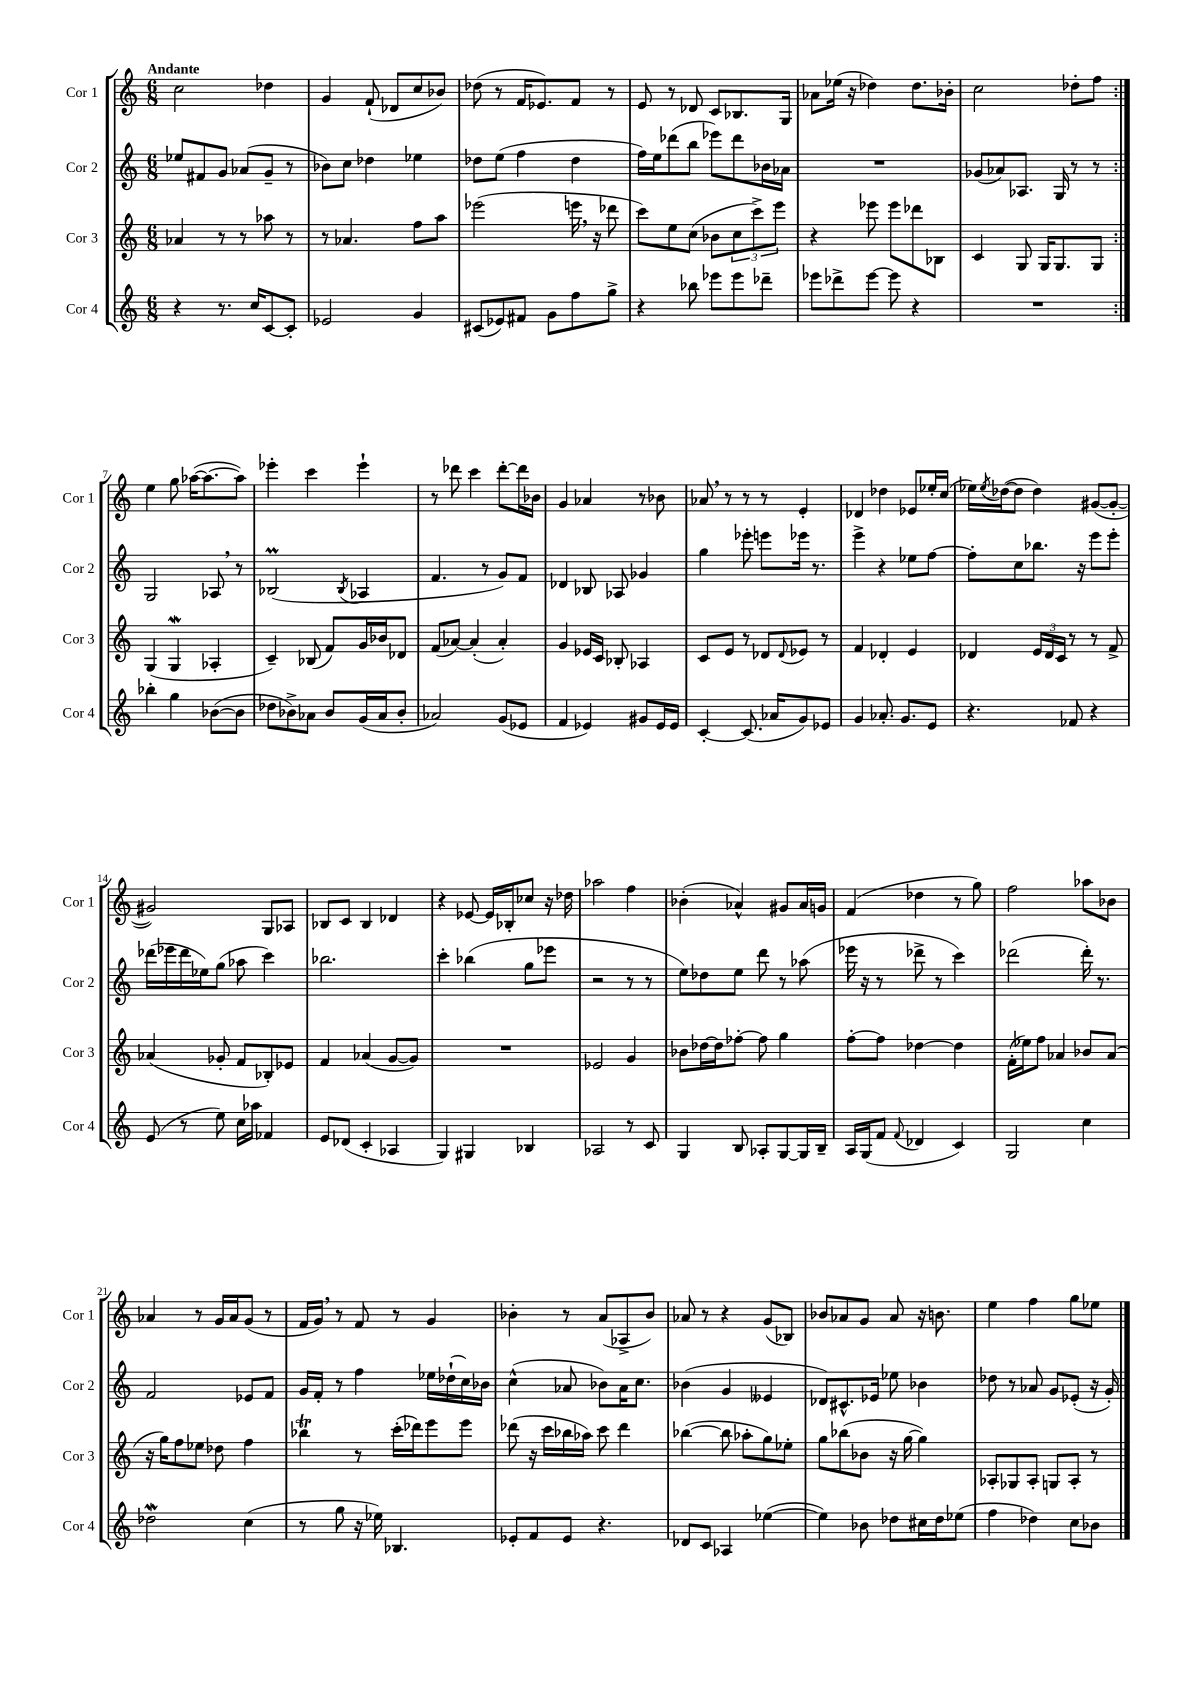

**kern	**kern	**kern	**kern
*staff4	*staff3	*staff2	*staff1
*clefG2	*clefG2	*clefG2	*clefG2
*k[]	*k[]	*k[]	*k[]
*M6/8	*M6/8	*M6/8	*M6/8
4r	4a-	8ee-	2cc
.	.	8f#	.
8.r	8r	8g	.
.	8r	(8a-	.
16cc	.	.	.
[8c	8aa-	8g~	4dd-
8c']	8r	8r	.
=	=	=	=
2e-	8r	8b-)	4g
.	4.a-	8cc	.
.	.	4dd-	(8f`
.	.	.	8d-
4g	8ff	4ee-	8cc
.	8aa	.	8b-)
=	=	=	=
(8c#	(2eee-	8dd-	(8dd-
8e-)	.	(8ee	8r
8f#	.	4ff	16f
.	.	.	8.e-)
8g	.	.	.
8ff	16eee	4dd-	8f
.	16r	.	.
8gg^	8ddd-	.	8r
=	=	=	=
4r	8ccc)	16ff)	8e
.	.	16ee	.
.	8ee	(8ddd-	8r
8bb-	(8cc	8bb	8d-
8eee-	8b-	8eee-)	8c
8eee-	12cc	8ddd-	8.B-
.	12ccc^)	.	.
8ddd-~	.	16b-	.
.	12eee	.	.
.	.	16a-	16G
=	=	=	=
8eee-	4r	2.r	8a-
8ddd-^	.	.	(16ee-
.	.	.	16r
[8eee-	8eee-	.	4dd-)
8eee-]	8eee-	.	.
4r	8ddd-	.	8.dd-
.	8B-	.	.
.	.	.	16b-'
=	=	=	=
2.r	4c	(8g-	2cc
.	.	8a-)	.
.	8G	8.A-	.
.	16G	.	.
.	8.G	16G	.
.	.	8r	8dd-'
.	8G	8r	8ff
=:|!	=:|!	=:|!	=:|!
4bb-'	(4G	2G	4ee
4gg	4G	.	8gg
.	.	.	([16aa-
.	.	.	8.aa-_
([8b-	4A-'	8A-	.
8b-]	.	8r	8aa-])
=	=	=	=
8dd-	4c~)	(2B-	4eee-'
8b-^)	.	.	.
8a-	(8B-	.	4ccc
8b-	8f)	.	.
.	.	8qB-	.
(16g	16g	4A-	4eee-`
16a-	16b-	.	.
8b-'	8d-	.	.
=	=	=	=
2a-)	(8f	4.f	8r
.	[8a-)	.	8ddd-
.	(4a-']	.	4ccc
.	.	8r	.
(8g	4a-')	8g)	[8ddd-'
8e-	.	8f	16ddd-]
.	.	.	16b-
=	=	=	=
4f	4g	4d-	4g
4e-)	16e-	8B-	4a-
.	16c	.	.
.	8B-'	8A-	.
8g#	4A-	4g-	8r
16e-	.	.	8b-
16e-	.	.	.
=	=	=	=
[4c'	8c	4gg	8a-
.	8e	.	8r
(8.c]	8r	8eee-'	8r
.	8d-	8eee	8r
16a-	.	.	.
.	8qqd-	.	.
8g)	8e-	16eee-	4e'
.	.	8.r	.
8e-	8r	.	.
=	=	=	=
4g	4f	4eee^	4d-
8.a-'	4d-'	4r	4dd-
8.g	.	.	.
.	4e	8ee-	8e-
8e	.	[8ff	16ee-'
.	.	.	(16cc
=	=	=	=
4.r	4d-	8ff']	16ee-)
.	.	.	8qee-
.	.	.	([16dd-
.	.	8cc	8dd-]
.	24e	8.bb-	4dd-)
.	24d-	.	.
.	24c	.	.
8f-	8r	.	.
.	.	16r	.
4r	8r	8eee	([8g#
.	8f^	8eee'	8g#'_
=	=	=	=
(8e	(4a-	(16ddd-	2g#])
.	.	16eee-	.
8r	.	16ddd-	.
.	.	16ee-)	.
8ee)	8g-'	(8gg	.
16cc	8f	8aa-	.
16aa-	.	.	.
4f-	8B-')	4ccc)	8G
.	8e-	.	8A-
=	=	=	=
8e	4f	2.bb-	8B-
(8d-	.	.	8c
4c'	(4a-	.	4B-
4A-	[8g	.	4d-
.	8g])	.	.
=	=	=	=
4G)	2.r	4ccc'	4r
4G#	.	(4bb-	[8e-
.	.	.	16e-]
.	.	.	16B-'
4B-	.	8gg	8cc-
.	.	8eee-	16r
.	.	.	16dd-
=	=	=	=
2A-	2e-	2r	2aa-
8r	4g	8r	4ff
8c	.	8r	.
=	=	=	=
4G	8b-	8ee)	(4b-'
.	[16dd-	8dd-	.
.	16dd-]	.	.
8B	[8ff-'	8ee	4a-^^)
8A-'	8ff-]	8ddd	.
[8G	4gg	8r	8g#
16G]	.	(8aa-	16a-
16B~	.	.	16g
=	=	=	=
16A	[8ff'	16eee-	(4f
(16G	.	16r	.
8f	8ff]	8r	.
8qqf	.	.	.
4d-	[4dd-	8ddd-^	4dd-
.	.	8r	.
4c)	4dd-]	4ccc)	8r
.	.	.	8gg)
=	=	=	=
2G	(16f'	(2ddd-	2ff
.	16ee-)	.	.
.	8ff	.	.
.	4a-	.	.
4cc	8b-	16ddd-')	8aa-
.	.	8.r	.
.	(8a-	.	8b-
=	=	=	=
2dd-	16r	2f	4a-
.	16gg)	.	.
.	8ff	.	.
.	8ee-	.	8r
.	8dd-	.	16g
.	.	.	16a-
(4cc	4ff	8e-	(8g
.	.	8f	8r
=	=	=	=
8r	4bb-	16g	16f
.	.	16f'	16g)
8gg	.	8r	8r
16r	8r	4ff	8f
16ee-)	.	.	.
4.B-	(16ccc'	.	8r
.	16ddd-)	.	.
.	8eee	16ee-	4g
.	.	(16dd-`	.
.	8eee	16cc)	.
.	.	16b-	.
=	=	=	=
8e-'	(8ddd-	(4cc^^	4b-'
8f	16r	.	.
.	16ccc	.	.
8e-	16bb-	8a-	8r
.	16aa-)	.	.
4.r	8ccc	8b-)	(8a
.	4ddd-	16a-	8A-^
.	.	8.cc	.
.	.	.	8b-)
=	=	=	=
8d-	([4bb-	(4b-	8a-
8c	.	.	8r
4A-	8bb-]	4g	4r
.	8aa-'	.	.
([4ee-	8gg)	4e--	(8g
.	8ee-'	.	8B-)
=	=	=	=
4ee-])	8gg	8d-)	8b-
.	(8bb-	8.c#^^	8a-
8b-	8b-	.	8g
.	.	16e-	.
8dd-	16r	8ee-	8a-
.	[16gg	.	.
16cc#	4gg])	4b-	16r
16dd-	.	.	8.b
(8ee-	.	.	.
=	=	=	=
4ff	8A-'	8dd-	4ee
.	8G-	8r	.
4dd-)	8A-'	8a-	4ff
.	8G	8g	.
8cc	8A-'	(8e-'	8gg
8b-	8r	16r	8ee-
.	.	16g')	.
==	==	==	==
*-	*-	*-	*-
